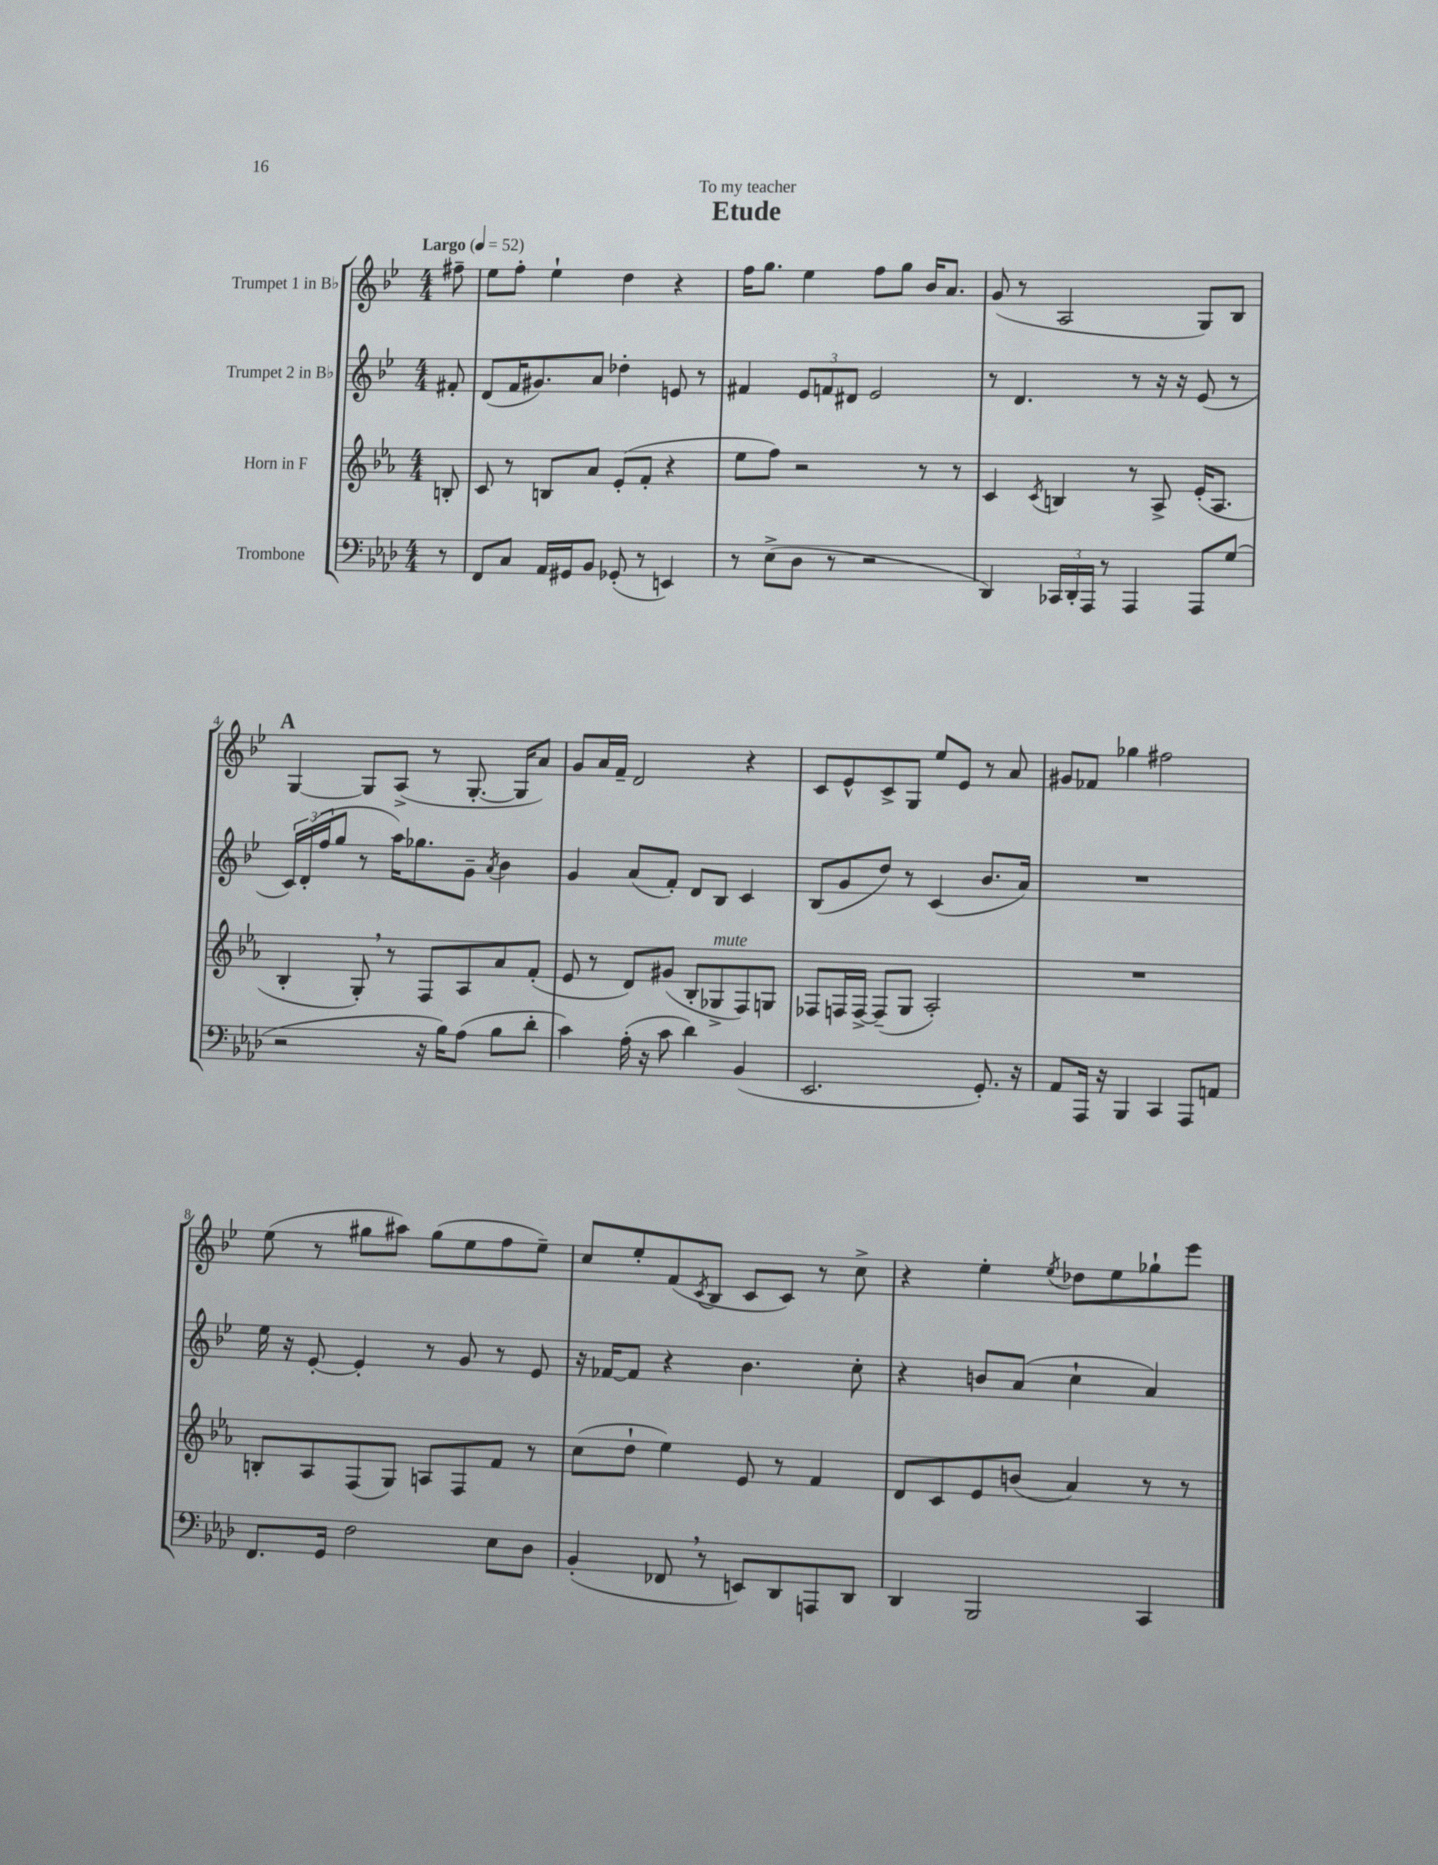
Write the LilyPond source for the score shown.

\header { title = "Etude" dedication = "To my teacher" }
<<
\new StaffGroup <<
\new Staff = "s0" \with { instrumentName = "Trumpet 1 in Bb" } {
    \clef treble \key bes \major \numericTimeSignature \time 4/4 \partial 8 \tempo "Largo" 4 = 52
    fis''8-- |
    ees''8 f''8-. ees''4-! d''4 r4 |
    f''16 g''8. ees''4 f''8 g''8 bes'16 a'8. |
    g'8( r8 a2 g8) bes8 |
    \mark \markup { \bold "A" } g4~ g8 a8->( r8 g8.~-. g16 a'8) |
    g'8 a'16 f'16-- d'2 r4 |
    c'8 ees'8-^ c'8-> g8 ees''8 ees'8 r8 a'8 |
    gis'8 fes'8 ges''4 fis''2 |
    ees''8( r8 gis''8 ais''8) gis''8( ees''8 f''8 ees''8--) |
    c''8 ees''8-. f'8( \acciaccatura { c'8 } bes8 c'8 c'8) r8 c''8-> |
    r4 ees''4-. \acciaccatura { ees''8 } des''8 ees''8 ges''8-! ees'''8 \bar "|." |
}
\new Staff = "s1" \with { instrumentName = "Trumpet 2 in Bb" } {
    \clef treble \key bes \major \numericTimeSignature \time 4/4 \partial 8
    fis'8-. |
    d'8( f'16 gis'8.) a'8 des''4-. e'8 r8 |
    fis'4 \tuplet 3/2 { ees'8 f'8 dis'8 } ees'2 |
    r8 d'4. r8 r16 r16 ees'8( r8 |
    \mark \markup { \bold "A" } \tuplet 3/2 { c'16) d'16-.( f''16 } g''8 r8 a''16) ges''8. g'8-- \acciaccatura { a'8 } bes'4 |
    g'4 a'8( f'8-.) d'8 bes8 c'4 |
    bes8( g'8 d''8) r8 c'4( bes'8. a'16) |
    R1 |
    ees''16 r16 ees'8~-. ees'4-. r8 g'8 r8 ees'8 |
    r16 fes'16~ fes'8 r4 bes'4. c''8-. |
    r4 b'8 a'8( c''4-! a'4) \bar "|." |
}
\new Staff = "s2" \with { instrumentName = "Horn in F" } {
    \clef treble \key ees \major \numericTimeSignature \time 4/4 \partial 8
    b8-. |
    c'8 r8 b8 aes'8 ees'8-.( f'8-. r4 |
    ees''8 f''8) r2 r8 r8 |
    c'4 \acciaccatura { c'8 } b4 r8 aes8-> ees'16-.( aes8. |
    \mark \markup { \bold "A" } bes4-. g8-.) \breathe r8 f8 aes8 aes'8 f'8-.( |
    ees'8 r8 d'8) gis'8( bes8-. ges8->^\markup { \italic "mute" } f8) g8 |
    fes8 f16 f16~-> f8--( g8 aes2-.) |
    R1 |
    b8-. aes8 f8( g8) a8 f8 f'8 r8 |
    c''8( d''8-! ees''4) ees'8 r8 f'4 |
    d'8 c'8 ees'8 b'8( aes'4) r8 r8 \bar "|." |
}
\new Staff = "s3" \with { instrumentName = "Trombone" } {
    \clef bass \key aes \major \numericTimeSignature \time 4/4 \partial 8
    r8 |
    f,8 c8 aes,16 gis,16 bes,8 ges,8-.( r8 e,4) |
    r8 ees8->( des8 r8 r2 |
    des,4) \tuplet 3/2 { ces,16 des,16-. aes,,16 } r8 aes,,4 aes,,8 g8( |
    \mark \markup { \bold "A" } r2 r16 bes16) aes8( bes8 des'8-. |
    c'4) aes16-.( r16 c'8 des'4) bes,4( |
    ees,2. g,8.-.) r16 |
    aes,8 aes,,16 r16 bes,,4 c,4 aes,,8 a,8 |
    f,8. g,16 f2 ees8 des8 |
    bes,4-.( fes,8 \breathe r8 e,8) des,8 a,,8 des,8 |
    des,4 bes,,2 c,4 \bar "|." |
}
>>
>>
